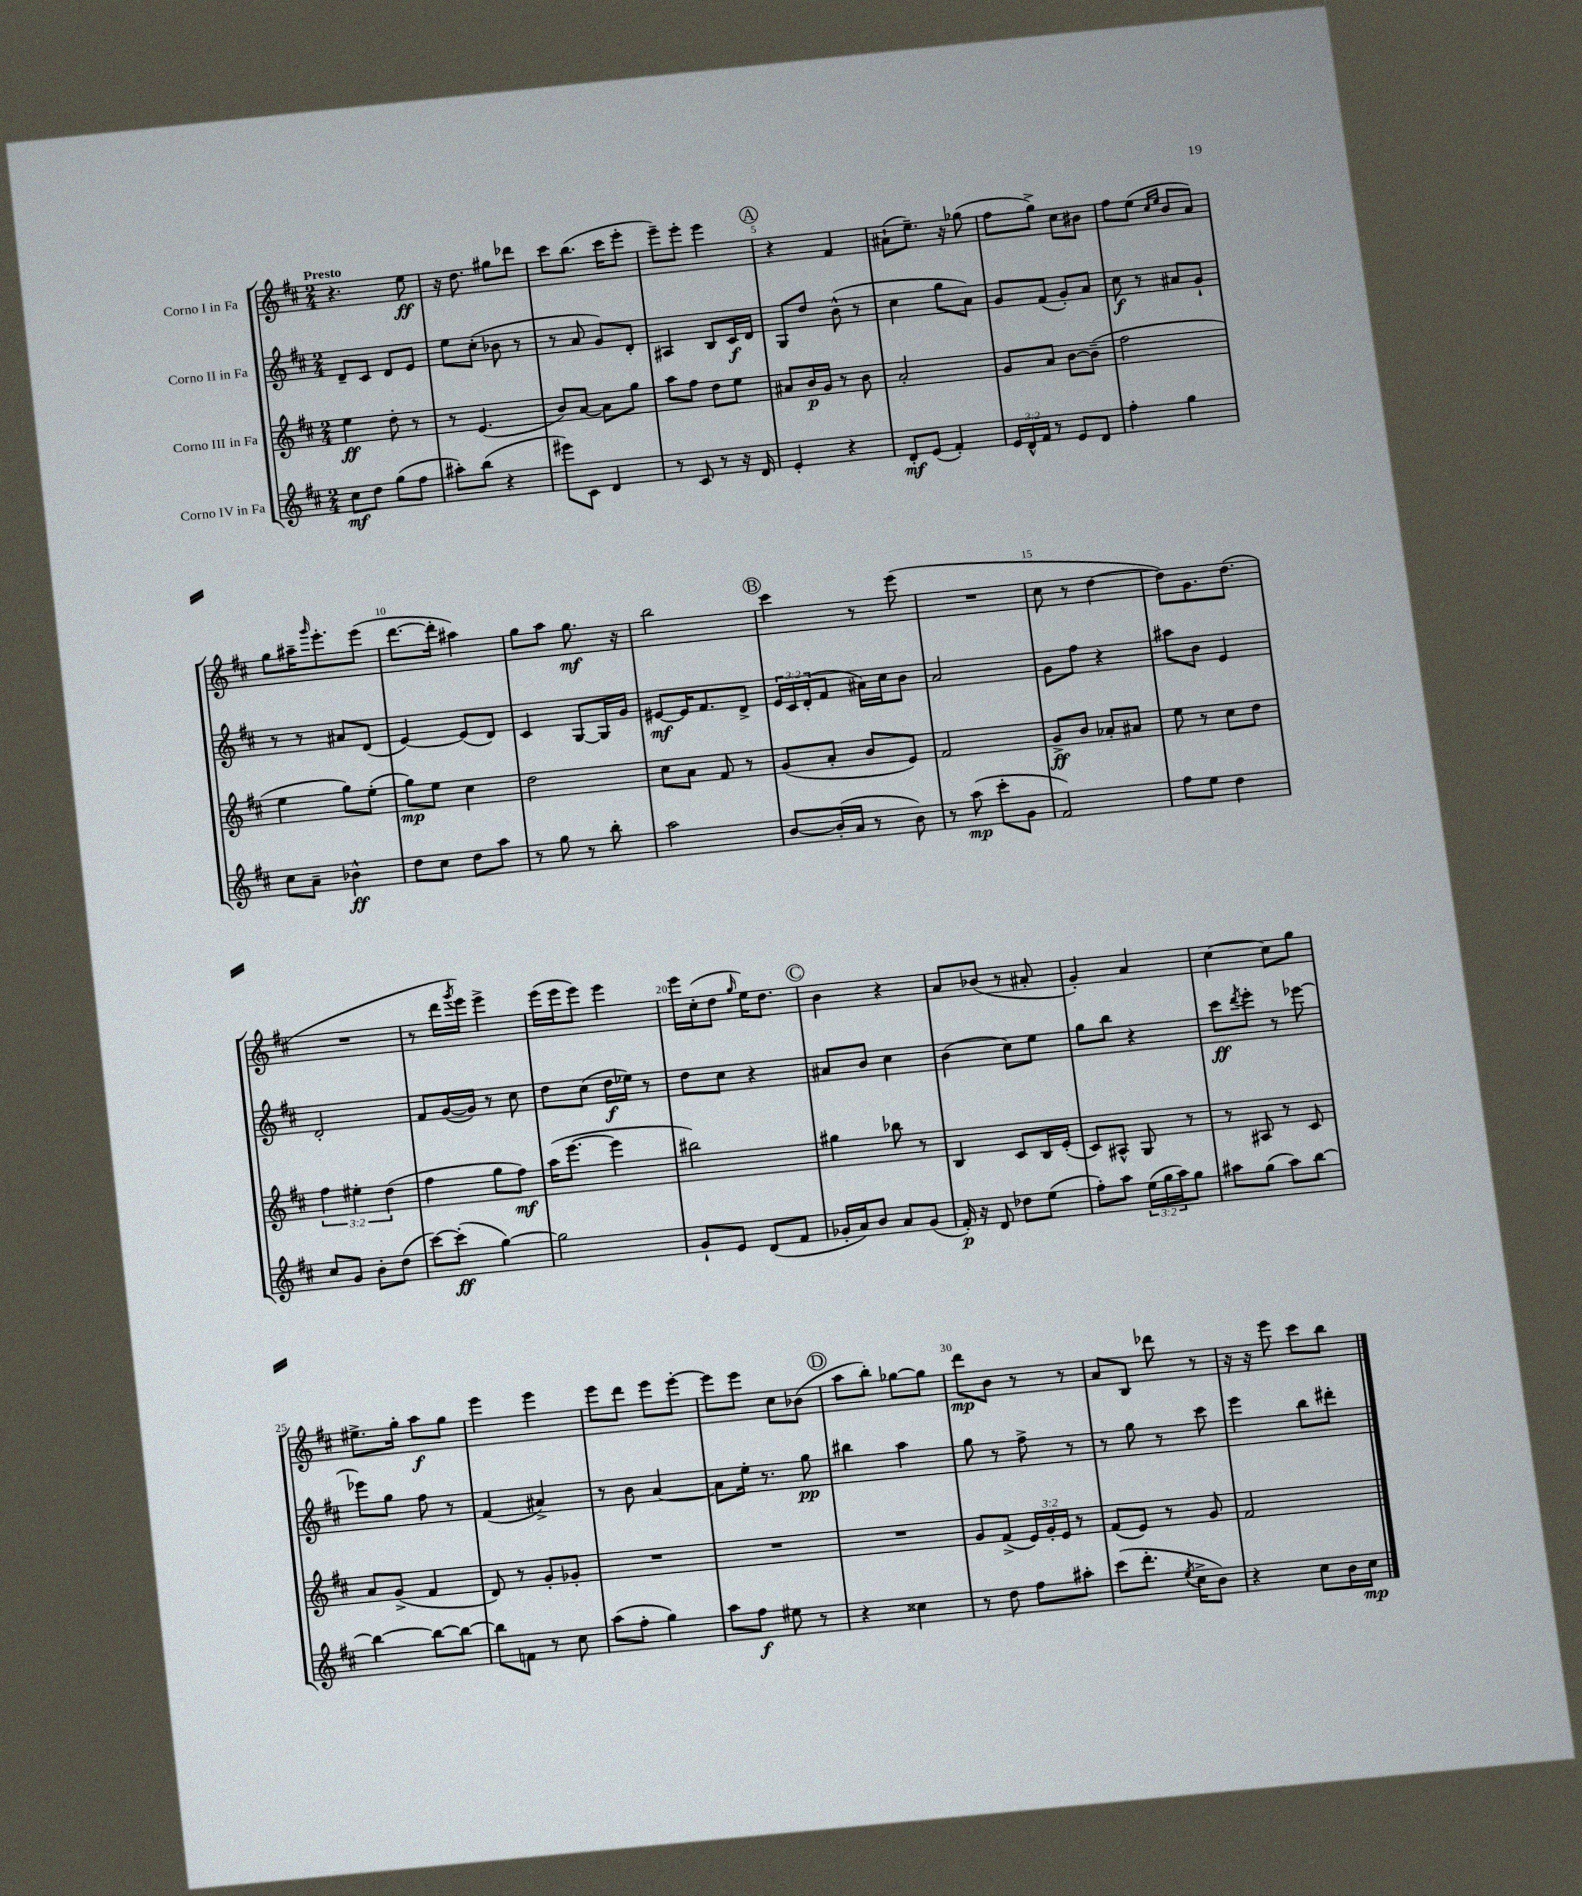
<<
\new StaffGroup <<
\new Staff = "s0" \with { instrumentName = "Corno I in Fa" } {
    \clef treble \key d \major \numericTimeSignature \time 2/4 \tempo "Presto"
    r4. e''8\ff |
    r16 d''8. gis''8 des'''8 |
    cis'''8 b''8.( cis'''16 e'''8-. |
    e'''8--) e'''8-. e'''4 |
    \mark \markup { \circle "A" } r4 fis'4 |
    ais'8-!( e''8.--) r16 ges''8( |
    fis''8 g''8->) cis''8 bis'8 |
    fis''8 e''8( \grace { cis''16 e''16 } b'8 a'8) |
    g''8 ais''16-- \grace { g'''16 } e'''8.-. e'''8( |
    d'''8.~ d'''16-. ais''4) |
    g''8 a''8 g''8.\mf r16 |
    b''2 |
    \mark \markup { \circle "B" } cis'''4 r8 e'''8( |
    R2 |
    cis''8 r8 d''4~ |
    d''8) g'8. d''8.( |
    R2 |
    r8 d'''16 \acciaccatura { g'''8 } e'''16) e'''4-> |
    e'''16( e'''16 e'''8) e'''4 |
    e'''16 cis''16-.( d''8 \grace { g''16 } e''16) d''8. |
    \mark \markup { \circle "C" } b'4 r4 |
    a'8 bes'8( r8 ais'8-. |
    g'4-.) a'4 |
    cis''4~ cis''8 g''8 |
    eis''8.-> g''16-. a''8\f g''8 |
    e'''4 e'''4 |
    e'''8 d'''8 e'''8 e'''8~-. |
    e'''8 e'''8 cis''8 bes'8( |
    \mark \markup { \circle "D" } a''8 b''8-.) ges''8~ ges''8 |
    d'''8\mp b'8 r8 r8 |
    a'8 b8 des'''8 r8 |
    r16 r16 e'''8 cis'''8 b''8 \bar "|." |
}
\new Staff = "s1" \with { instrumentName = "Corno II in Fa" } {
    \clef treble \key d \major \numericTimeSignature \time 2/4 \override Staff.TupletNumber.text = #tuplet-number::calc-fraction-text
    d'8-- cis'8 d'8 e'8 |
    e''8 cis''8-.( bes'8 r8 |
    r8 a'8 g'8) d'8-. |
    ais4 b8 cis'16\f d'16 |
    \mark \markup { \circle "A" } g8 d''8 b'8-^( r8 |
    cis''4 g''8 a'8) |
    g'8 fis'8( g'8-.) a'8 |
    cis''8\f r8 ais'8 g'8-! |
    r8 r8 ais'8 d'8( |
    e'4~) e'8( d'8) |
    cis'4 g8~ g16 g'16 |
    eis'8~\mf eis'16 fis'8. d'8-> |
    \mark \markup { \circle "B" } \tuplet 3/2 { e'16 cis'16 d'16-.( } fis'8 ais'16) cis''16 b'8 |
    a'2 |
    g'8 fis''8 r4 |
    ais''8 b'8 e'4 |
    d'2-. |
    fis'8 g'16~( g'16) r8 cis''8 |
    d''8 cis''8( d''16\f ees''16) r8 |
    d''8 cis''8 r4 |
    \mark \markup { \circle "C" } ais'8 b'8 cis''4 |
    b'4( cis''8) e''8 |
    g''8 b''8 r4 |
    cis'''8\ff \acciaccatura { d'''8 } e'''8-. r8 ees'''8~ |
    ees'''8 g''8 fis''8 r8 |
    fis'4( ais'4->) |
    r8 b'8 a'4~ |
    a'8 e''16-. r8. g''8\pp |
    \mark \markup { \circle "D" } bis''4 a''4 |
    g''8 r8 fis''8-> r8 |
    r8 g''8 r8 cis'''8 |
    e'''4 b''8 dis'''8-. \bar "|." |
}
\new Staff = "s2" \with { instrumentName = "Corno III in Fa" } {
    \clef treble \key d \major \numericTimeSignature \time 2/4 \override Staff.TupletNumber.text = #tuplet-number::calc-fraction-text
    e''4\ff d''8-. r8 |
    r8 e'4.( |
    b'8) a'8~ a'8 g''8 |
    a''8 fis''8 d''8 e''8 |
    \mark \markup { \circle "A" } ais'8 b'16\p g'16 r8 b'8 |
    a'2-. |
    g'8 a'8 b'8~ b'8--( |
    fis''2 |
    e''4 g''8) e''8-.( |
    g''8\mp) e''8 cis''4 |
    d''2 |
    cis''8 a'8 fis'8 r8 |
    \mark \markup { \circle "B" } g'8( a'8-. b'8 e'8) |
    fis'2 |
    g'8->\ff b'8 aes'8-. ais'8 |
    e''8 r8 cis''8 d''8 |
    \tuplet 3/2 { fis''4 eis''4-. d''4( } |
    fis''4 g''8 fis''8\mf) |
    a''16( e'''8.~ e'''4 |
    bis''2) |
    \mark \markup { \circle "C" } gis''4 bes''8 r8 |
    b4 cis'8 b16 e'16-.( |
    cis'8) ais8-^ g8 r8 |
    r8 ais8 r8 cis'8 |
    a'8 g'8->( fis'4 |
    d'8) r8 g'8-. ges'8-. |
    R2 |
    R2 |
    \mark \markup { \circle "D" } R2 |
    g'8 fis'8->( \tuplet 3/2 { e'16) g'16-. e'16 } r8 |
    fis'8( e'8) r8 g'8 |
    fis'2 \bar "|." |
}
\new Staff = "s3" \with { instrumentName = "Corno IV in Fa" } {
    \clef treble \key d \major \numericTimeSignature \time 2/4 \override Staff.TupletNumber.text = #tuplet-number::calc-fraction-text
    cis''8\mf d''8 g''8( fis''8 |
    ais''8-.) b''8( r4 |
    eis'''8) cis'8 d'4 |
    r8 cis'8 r8 r16 d'16 |
    \mark \markup { \circle "A" } e'4-. r4 |
    d'8-.\mf e'8( fis'4-.) |
    \tuplet 3/2 { e'16 d'16-^ fis'16 } r8 e'8 d'8 |
    fis''4-. g''4 |
    cis''8 a'8-- bes'4-^\ff |
    d''8 cis''8 d''8 a''8 |
    r8 g''8 r8 b''8-. |
    a''2 |
    \mark \markup { \circle "B" } b'8~ b'16-.( a'16 r8 b'8) |
    r8 a''8\mp( cis'''8-. g'8 |
    fis'2) |
    fis''8 e''8 d''4 |
    cis''8 g'8 b'8-. d''8( |
    cis'''8~) cis'''8-.\ff( g''4~) |
    g''2 |
    g'8-! e'8 d'8( fis'8 |
    \mark \markup { \circle "C" } ges'16-. a'16) b'8 a'8 ges'8( |
    fis'16-.\p) r16 d'8 des''8 e''8( |
    fis''8-.) a''8 \tuplet 3/2 { e''16( g''16 a''16) } g''8 |
    ais''8 g''8( ais''8) b''8~ |
    b''4~ b''8~ b''8~ |
    b''8 f'8 r8 cis''8 |
    a''8( fis''8-. g''4) |
    a''8 fis''8\f eis''8 r8 |
    \mark \markup { \circle "D" } r4 cisis''4 |
    r8 d''8 fis''8 ais''8-. |
    cis'''8( d'''8.-. \acciaccatura { e''8 } cis''16-> b'8) |
    r4 cis''8 b'16 cis''16\mp \bar "|." |
}
>>
>>
\layout { \context { \Score \override BarNumber.break-visibility = ##(#f #t #t) barNumberVisibility = #(every-nth-bar-number-visible 5) } }
